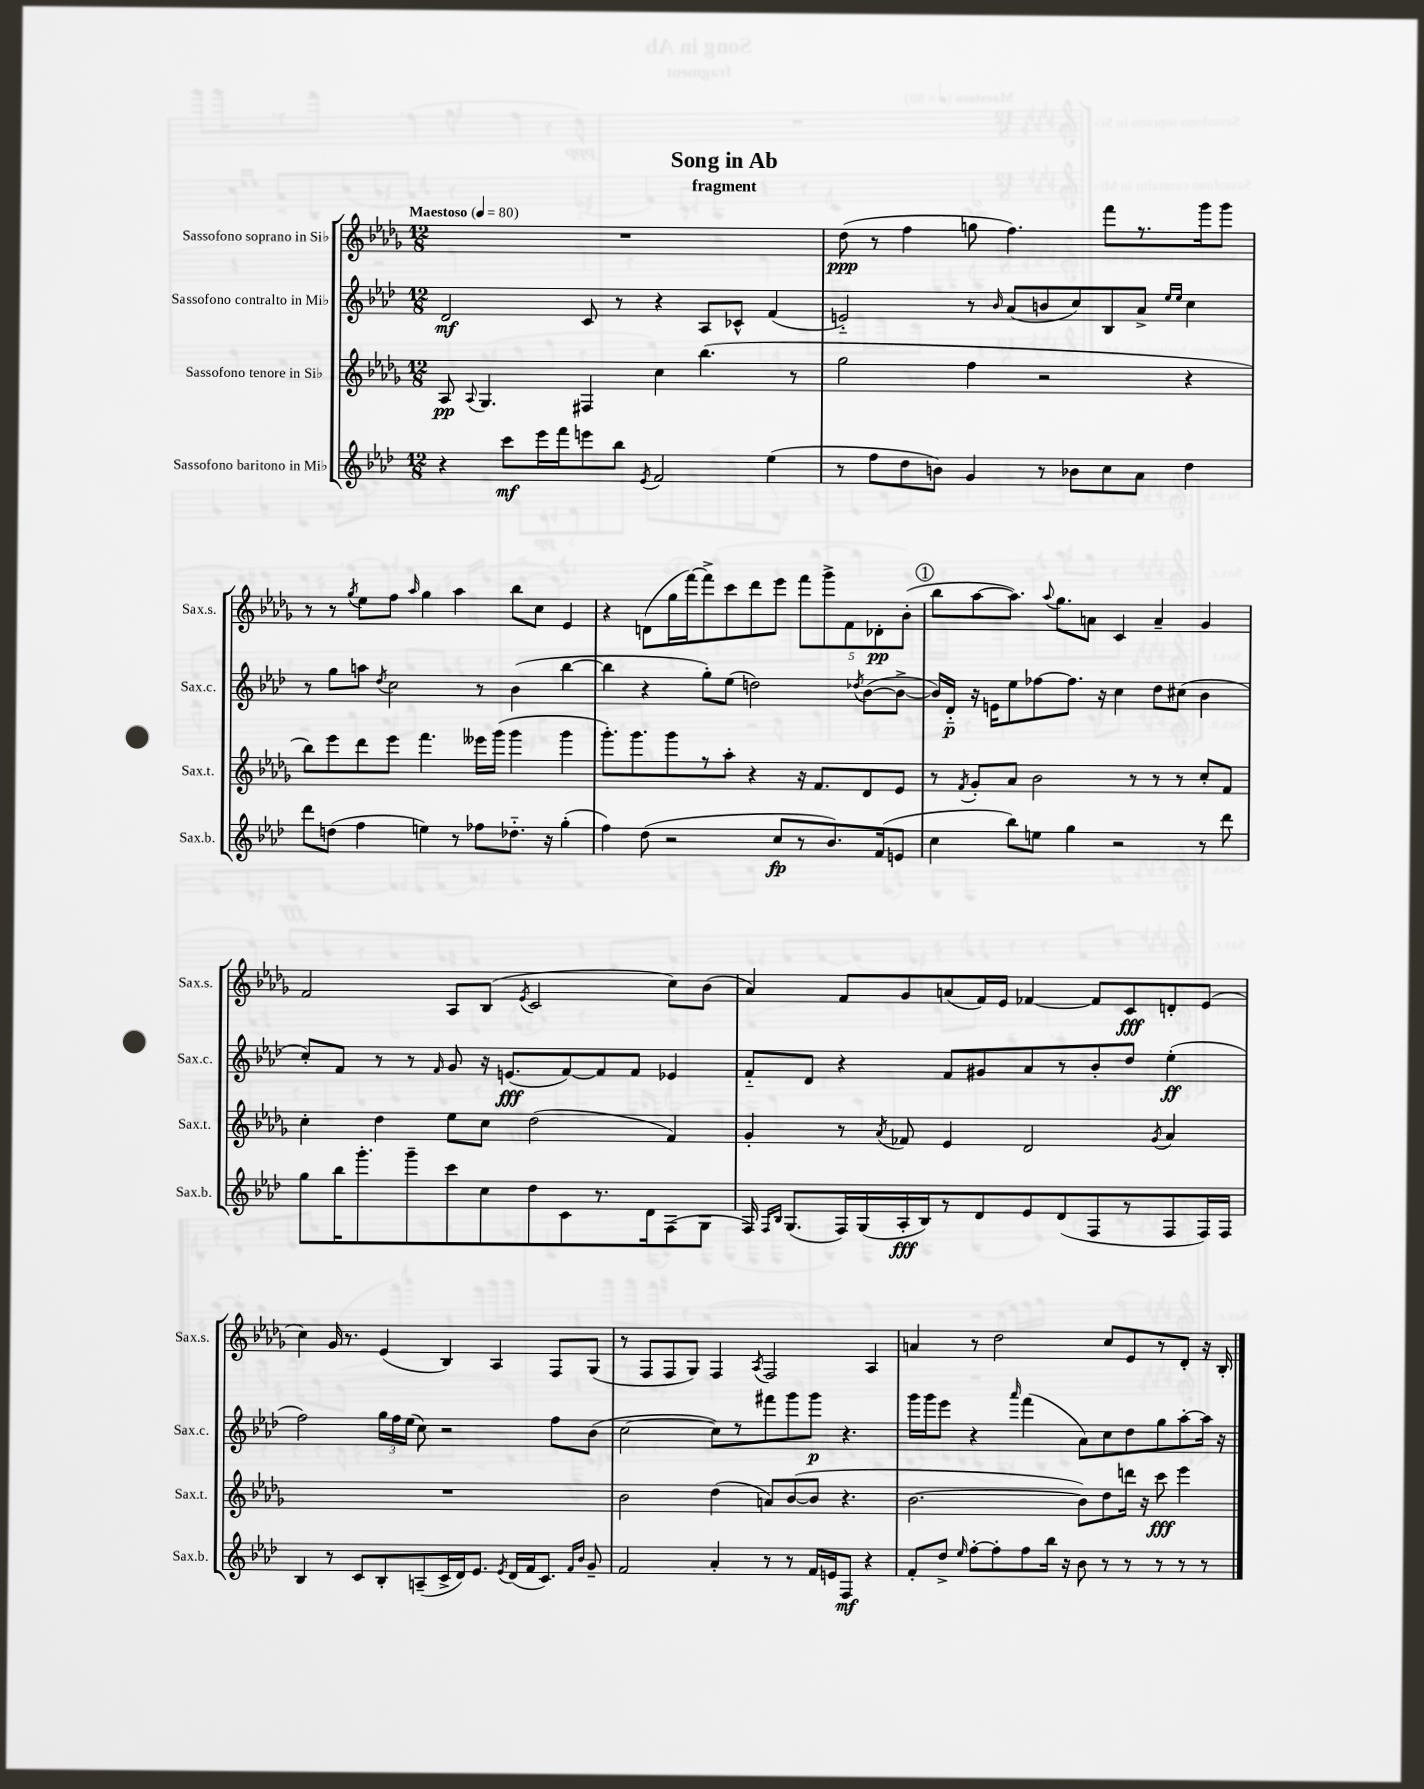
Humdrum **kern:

**kern	**kern	**kern	**kern
*staff4	*staff3	*staff2	*staff1
*clefG2	*clefG2	*clefG2	*clefG2
*k[b-e-a-d-]	*k[b-e-a-d-g-]	*k[b-e-a-d-]	*k[b-e-a-d-g-]
*M12/8	*M12/8	*M12/8	*M12/8
*MM80	*MM80	*MM80	*MM80
4r	8A-	2d-	1.r
.	8qqA-	.	.
.	4.G-	.	.
8ccc	.	.	.
16eee-	.	.	.
16fff	.	.	.
8eee	4F#	8c	.
8bb-	.	8r	.
8qe-	.	.	.
2f	4cc	4r	.
.	(4.bb-	8A-	.
.	.	8c-^^	.
(4ee-	.	(4f	.
.	8r	.	.
=	=	=	=
8r	2gg-	2e'~)	(8dd-
8ff	.	.	8r
8dd-	.	.	4ff
8b)	.	.	.
4g	4ff	8r	8gg
.	.	16qqb-	.
.	.	(8a-	4.ff)
8r	2r	8b	.
8b-	.	8cc)	.
8cc	.	8B-	8fff
8a-	.	8a-^	8.r
.	.	16qqee-	.
.	.	16qqee-	.
4dd-	4r	4cc	.
.	.	.	16ggg-
.	.	.	8ggg-
=	=	=	=
8ddd-	8bb-)	8r	8r
(8dd	8eee-	8gg	8r
.	.	.	8qgg-
4ff	8ddd-	8aa	8ee-
.	.	8qdd-	.
.	8eee-	2cc	8ff
.	.	.	16qqaa-
4ee)	4.fff	.	4gg-
8r	.	.	4aa-
8ff-	16eee--	8r	.
.	(16ggg-	.	.
8.dd-'~	4ggg-	(4b-	8bb-
.	.	.	8cc
16r	.	.	.
(4gg'	4ggg-	[4bb-	4e-
=	=	=	=
4ff)	8.ggg-')	4bb-]	4r
.	8.ggg-	.	.
(8dd-	.	4r	(8d
2r	8ggg-	.	16gg-
.	.	.	[16fff)
.	8r	8gg')	8fff^]
.	8aa-'	(8ee-	8ccc
.	4r	2dd)	8ddd-
8cc	.	.	8eee-
8r	16r	.	10fff
.	8.f	.	.
.	.	.	10ggg-^
8.b-)	.	.	.
.	.	.	10f
.	.	8qdd-	.
.	8d-	([8b-	.
.	.	.	10d-'
(16f	.	.	.
8e	8e-	8b-^_	.
.	.	.	(10b-'
=	=	=	=
4cc	8r	16b-])	8bb-
.	.	16d-'~	.
.	8qf	.	.
.	8g-'	16r	[8aa-
.	.	16e	.
8bb-)	8a-	8ee-	8.aa-])
8ee	2b-	[8ff-	.
.	.	.	8qqaa-
.	.	.	8.gg-
4gg	.	8.ff-]	.
.	.	.	8a
.	.	16r	.
2r	.	4cc	4c
.	8r	.	.
.	8r	8dd-	4a~
.	8r	(8cc#	.
8r	8cc'	4b-	4g-
8ddd-	8f	.	.
=	=	=	=
8gg	4cc'	8cc')	2f
16bb-	.	8f	.
8.ggg'	.	.	.
.	4dd-	8r	.
8ggg~	.	8r	.
.	.	16qqf	.
8ccc	8ee-	8g	8A-
8cc	8cc	16r	(8B-
.	.	(8.e	.
.	.	.	8qe-
8dd-	(2dd-	.	2c
8c	.	[8f)	.
8.r	.	8f]	.
.	.	8f	.
16d-	.	.	.
(8F	4f)	4e-	8cc)
8G	.	.	(8b-
=	=	=	=
16F)	4g-'	8f'~	4a-)
16qqF	.	.	.
16qqB-	.	.	.
(8.G	.	.	.
.	.	8d-	.
16F)	8r	4r	8f
(16G	.	.	.
.	8qa-	.	.
16A-'	8f-	.	8g-
16B-)	.	.	.
8r	4e-	8f	(8a
8d-	.	8g#	16f)
.	.	.	16e-
8e-	2d-	8a-	[4f-
(8d-	.	8r	.
8F	.	8b-'	8f-]
8r	.	8dd-	8c
.	8qg-	.	.
8F	4a-	(4ee-'	8d'
16F)	.	.	(8e-
16F	.	.	.
=	=	=	=
4B-	1.r	2ff)	4cc)
8r	.	.	16g-
.	.	.	8.r
8c	.	.	.
8B-'	.	24gg	(4e-
.	.	24ff	.
.	.	(24ee-	.
(8A~	.	8cc)	.
16c^	.	2r	4B-)
16d-)	.	.	.
8.e-	.	.	.
.	.	.	4A-
8qe-	.	.	.
(16d-	.	.	.
16f	.	.	.
8.c)	.	.	.
.	.	8ff	8F
16qqf	.	.	.
16qqb-	.	.	.
8g~	.	(8b-	(8G-
=	=	=	=
2f	2b-	[2cc	8r
.	.	.	8F
.	.	.	8F
.	.	.	8G-)
4a-'	(4dd-	8cc])	4F
.	.	8r	.
.	.	.	8qA-
8r	8a)	8fff#	2F
8r	([8b-	8ggg	.
16f	8b-]	8ggg	.
16e	.	.	.
8F	4.r	4.r	.
4r	.	.	4A-
=	=	=	=
8f'	[2.b-	16ggg	4a
.	.	16ggg	.
8dd-^	.	8eee-	.
16qqee-	.	.	.
[8ff'	.	4r	8r
8ff']	.	.	2dd-
.	.	16qqaaa-	.
8ff	.	(4fff	.
16bb-	.	.	.
16r	.	.	.
8b-	8b-])	8a-)	.
8r	8dd-	8cc	8cc
8r	16ddd	8dd-	8e-
.	16r	.	.
8r	8ccc	8gg	8r
8r	4eee-	[8aa-'	8d-'
8r	.	16aa-]	16r
.	.	16r	16B-'
==	==	==	==
*-	*-	*-	*-
